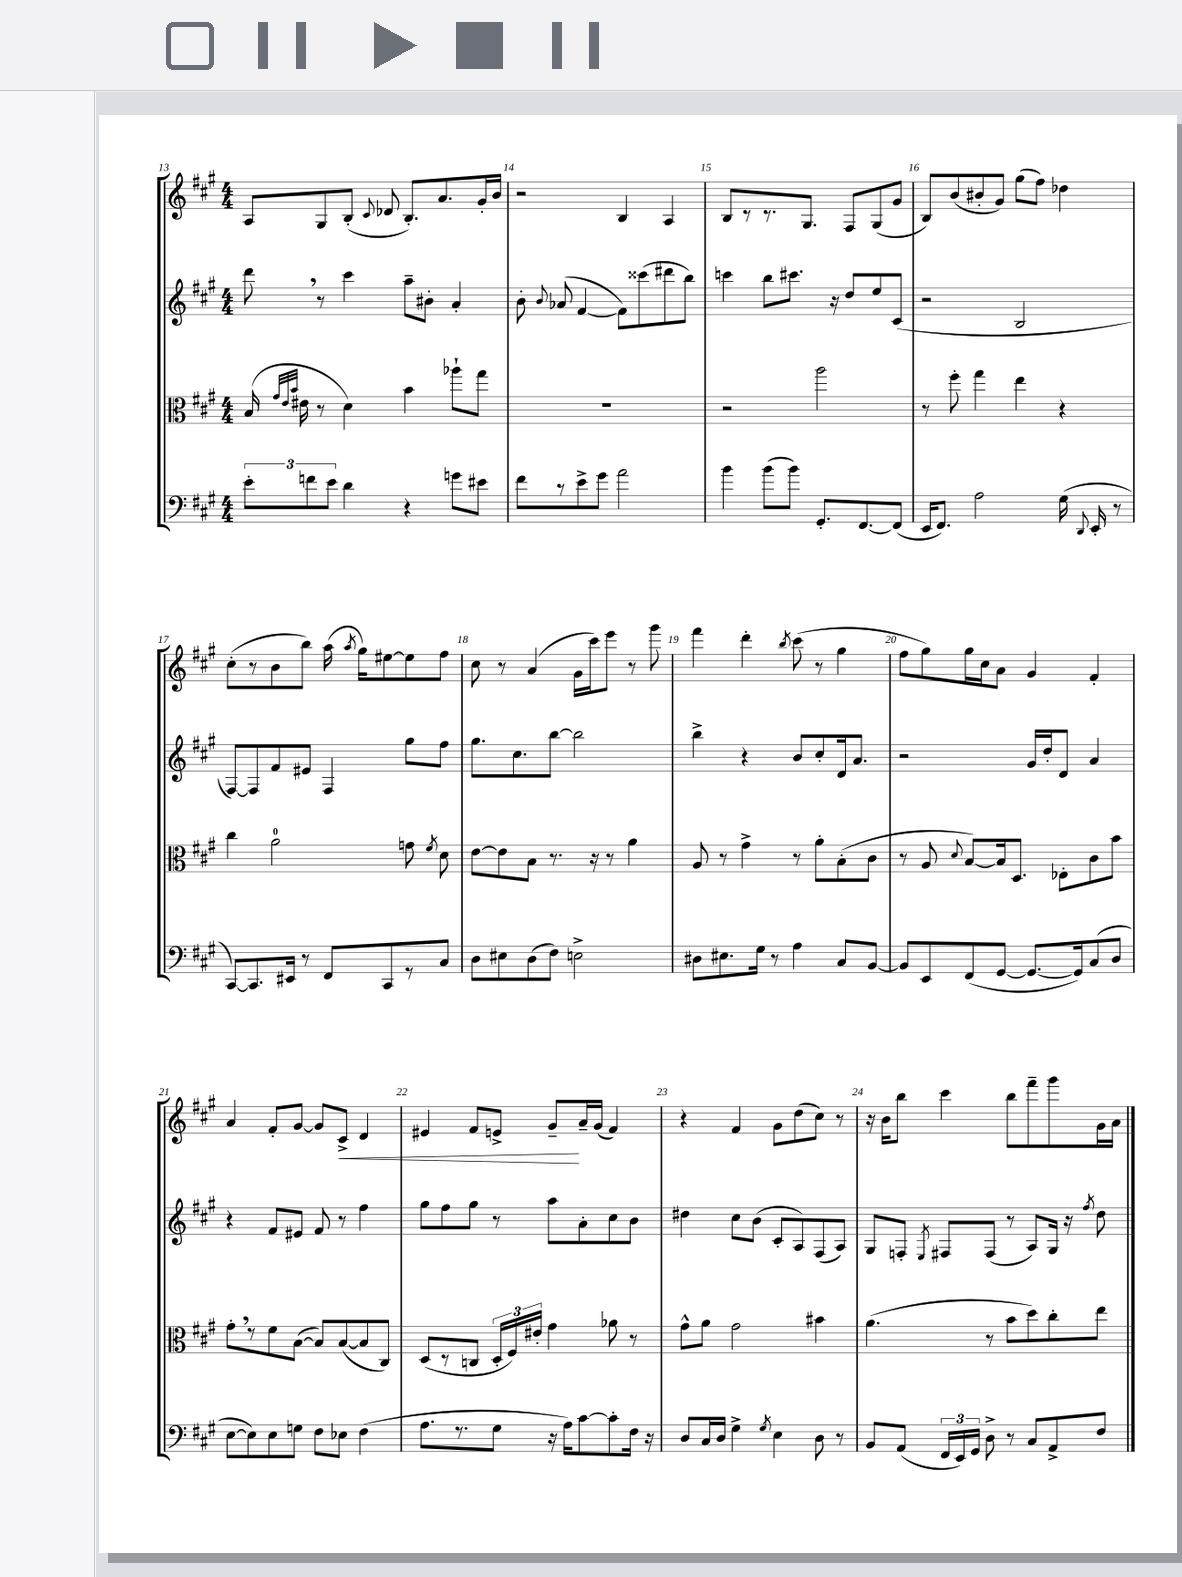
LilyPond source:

<<
\new StaffGroup <<
\new Staff = "s0" {
    \clef treble \key a \major \numericTimeSignature \time 4/4
    \autoBeamOff a8[ gis8 b8]-.( \appoggiatura { cis'8 } des'8 b8.[-.) a'8. gis'16-. b'16] |
    r2 b4 a4 |
    b8[ r8 r8. gis8.] fis8[ gis8( gis'8] |
    b8[) b'8( bis'8-. gis'8]) gis''8[( fis''8]) des''4 |
    cis''8[-.( r8 b'8 b''8]) a''16( \acciaccatura { a''8 } gis''16[) eis''8~ eis''8 fis''8] |
    cis''8 r8 a'4( gis'16[ cis'''16) e'''8] r8 gis'''8 |
    fis'''4 d'''4-. \acciaccatura { b''8 } cis'''8( r8 gis''4 |
    fis''8[ gis''8) gis''16 cis''16 a'8] gis'4 fis'4-. |
    a'4 fis'8[-. gis'8]~ gis'8[ cis'8]->\< d'4 |
    eis'4 fis'8[ e'8]-> gis'8[--\! a'16-- gis'16]( fis'4) |
    r4 fis'4 gis'8[ d''8( cis''8]) r8 |
    r16 b'16[ b''8] cis'''4 b''8[ fis'''8-- gis'''8 gis'16 a'16] \bar "|." |
}
\new Staff = "s1" {
    \clef treble \key a \major \numericTimeSignature \time 4/4
    \autoBeamOff d'''8 \breathe r8 cis'''4 a''8[-- bis'8]-. a'4-. |
    b'8-. \appoggiatura { b'8 } aes'8( fis'4~ fis'8[) cisis'''8( dis'''8 b''8]) |
    c'''4 b''8[ cis'''8.] r16 d''8[ e''8 cis'8]( |
    r2 b2 |
    fis8[~) fis8 fis'8 eis'8] fis4 gis''8[ fis''8] |
    gis''8.[ cis''8. b''8]~ b''2 |
    b''4-> r4 b'8[ cis''8-. d'16 a'8.] |
    r2 gis'16[ d''16-. d'8] a'4 |
    r4 fis'8[ eis'8] fis'8 r8 fis''4 |
    gis''8[ fis''8 gis''8] r8 a''8[ a'8-. cis''8 b'8] |
    dis''4 cis''8[ b'8]( cis'8[-. a8) fis8( a8]) |
    gis8[ f8]-. \acciaccatura { e8 } fis8[ fis8]( r8 a8[) gis16] r16 \acciaccatura { fis''8 } d''8 \bar "|." |
}
\new Staff = "s2" {
    \clef alto \key a \major \numericTimeSignature \time 4/4
    \autoBeamOff b16( \grace { gis'32[ e'32 b'32] } eis'16 r8 d'4) b'4 aes''8[-! gis''8] |
    R1 |
    r2 a''2 |
    r8 fis''8-. gis''4 e''4 r4 |
    cis''4 a'2-0 g'8 \acciaccatura { fis'8 } d'8 |
    e'8[~ e'8 b8] r8. r16 r8 a'4 |
    a8 r8 gis'4-> r8 a'8[-. b8-.( cis'8] |
    r8 a8 \appoggiatura { d'8 } b8[~) b16 d8.] ees8[-. cis'8 b'8] |
    gis'8[-. \breathe r8 fis'8 b8]~( b8[) b8~( b8 cis8]) |
    d8[( r8 c8] \tuplet 3/2 { d16[-. fis16) eis'16]-. } gis'4 aes'8 r8 |
    gis'8[-^ a'8] gis'2 bis'4 |
    a'4.( r8 b'8[ d''8) cis''8-. e''8] \bar "|." |
}
\new Staff = "s3" {
    \clef bass \key a \major \numericTimeSignature \time 4/4
    \autoBeamOff \tuplet 3/2 { e'8[-. f'8 e'8] } d'4 r4 g'8[ eis'8] |
    fis'8[ r8 e'8-> gis'8] a'2 |
    b'4 b'8[( b'8]) gis,8.[-. fis,8.~ fis,8]( |
    e,16[ fis,8.]) a2 gis16( \appoggiatura { d,8 } e,16-. r8 |
    cis,8[~) cis,8. eis,16] r8 fis,8[ cis,8 r8 cis8] |
    d8[ eis8 d8( fis8]) e2-> |
    dis8[ eis8. gis16] r8 a4 cis8[ b,8]~ |
    b,8[ e,8 fis,8( gis,8]~ gis,8.[~ gis,16) cis8( d8] |
    e8[~ e8) e8 g8] fis8[ ees8] fis4( |
    a8.[ r8. gis8] r16 a16[) cis'8~ cis'8-. fis16] r16 |
    d8[ cis16 d16] gis4-> \acciaccatura { gis8 } e4 d8 r8 |
    b,8[ a,8]( \tuplet 3/2 { fis,16[ e,16) gis,16] } d8-> r8 cis8[ a,8-> fis8] \bar "|." |
}
>>
>>
\layout { \context { \Score currentBarNumber = #13 \override BarNumber.break-visibility = ##(#f #t #t) barNumberVisibility = #all-bar-numbers-visible } }
